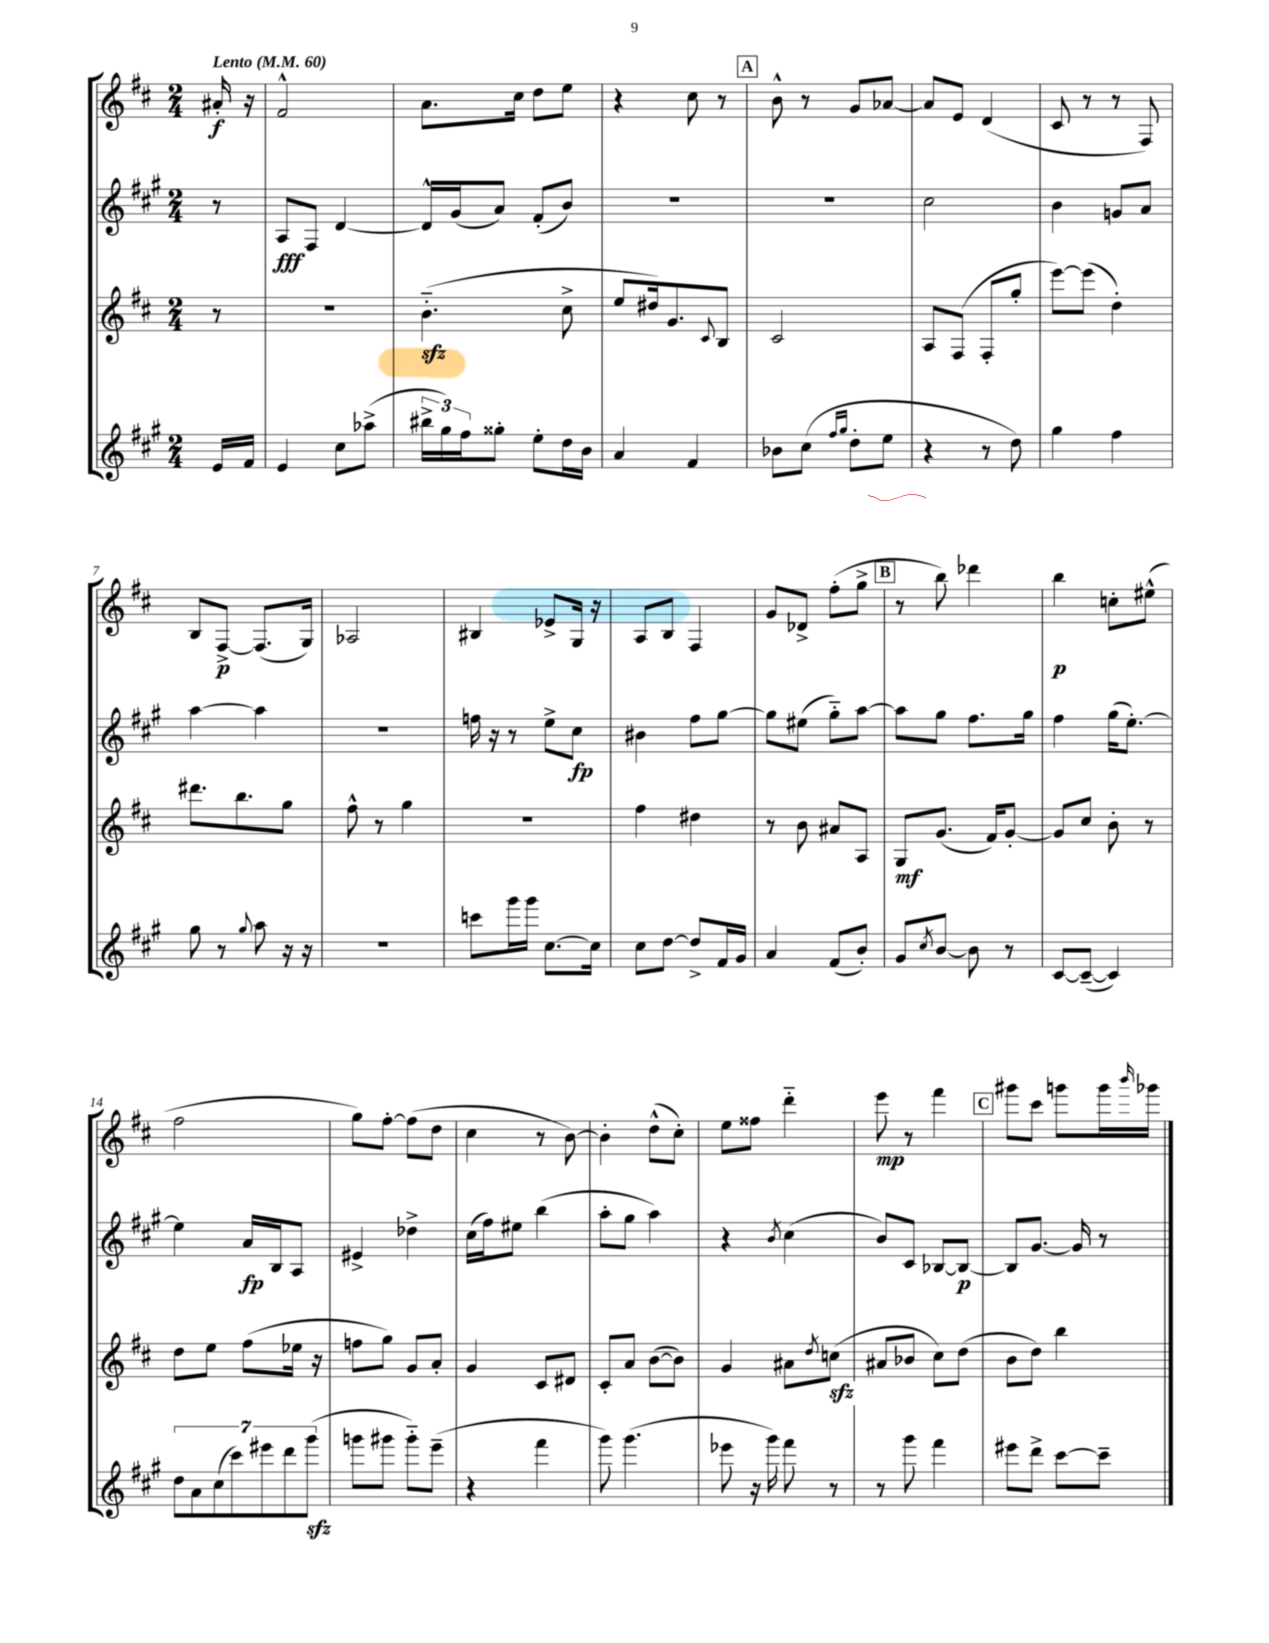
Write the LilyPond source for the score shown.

<<
\new StaffGroup <<
\new Staff = "s0" {
    \clef treble \key d \major \numericTimeSignature \time 2/4 \partial 8 \tempo "Lento" 4 = 60
    ais'16-.\f r16 |
    fis'2-^ |
    a'8. cis''16 d''8 e''8 |
    r4 cis''8 r8 |
    \mark \markup { \box "A" } b'8-^ r8 g'8 aes'8~ |
    aes'8 e'8 d'4( |
    cis'8 r8 r8 fis8) |
    b8 fis8~->\p fis8.( g16) |
    aes2 |
    bis4 ees'8-> g16 r16 |
    a8 b8 fis4 |
    g'8 des'8-> fis''8-.( g''8-> |
    \mark \markup { \box "B" } r8 b''8) des'''4 |
    b''4\p c''8-. eis''8-^( |
    fis''2 |
    g''8) fis''8~-. fis''8( d''8 |
    cis''4 r8 b'8~) |
    b'4-. d''8-^( cis''8-.) |
    e''8 fisis''8 d'''4-_ |
    e'''8\mp r8 fis'''4 |
    \mark \markup { \box "C" } gis'''8 cis'''8 g'''8 g'''16 \grace { b'''16 } ges'''16 \bar "|." |
}
\new Staff = "s1" {
    \clef treble \key a \major \numericTimeSignature \time 2/4 \partial 8
    r8 |
    a8\fff fis8 d'4~ |
    d'16-^ gis'16( a'8) fis'8-.( b'8) |
    R2 |
    \mark \markup { \box "A" } r2 |
    cis''2 |
    b'4 g'8 a'8 |
    a''4~ a''4 |
    R2 |
    f''16 r16 r8 e''8-> cis''8\fp |
    bis'4 fis''8 gis''8~ |
    gis''8 eis''8( gis''8-_) a''8~ |
    \mark \markup { \box "B" } a''8 gis''8 fis''8. gis''16 |
    fis''4 gis''16( e''8.~-.) |
    e''4 a'16\fp b16 a8 |
    eis'4-> des''4-> |
    cis''16( fis''16) eis''8 b''4( |
    a''8-. gis''8 a''4) |
    r4 \acciaccatura { b'8 } cis''4( |
    b'8) cis'8 bes8~ bes8~\p |
    \mark \markup { \box "C" } bes8 gis'8.~ gis'16 r8 \bar "|." |
}
\new Staff = "s2" {
    \clef treble \key d \major \numericTimeSignature \time 2/4 \partial 8
    r8 |
    R2 |
    b'4.-_\sfz( cis''8-> |
    e''8 dis''16) g'8. \appoggiatura { cis'8 } b8 |
    \mark \markup { \box "A" } cis'2 |
    a8 fis8( fis8-. g''8-. |
    e'''8~) e'''8( d''4-.) |
    dis'''8. b''8. g''8 |
    fis''8-^ r8 g''4 |
    R2 |
    fis''4 dis''4 |
    r8 b'8 ais'8 a8 |
    \mark \markup { \box "B" } g8\mf g'8.( fis'16) g'8~-. |
    g'8 cis''8 b'8-. r8 |
    d''8 e''8 fis''8( ees''16 r16 |
    f''8 g''8) g'8 a'8-. |
    g'4 cis'8 dis'8 |
    cis'8-. a'8 b'8~( b'8) |
    g'4 ais'8 \acciaccatura { d''8 } c''8\sfz( |
    ais'8 bes'8 cis''8) d''8( |
    \mark \markup { \box "C" } b'8 d''8) b''4 \bar "|." |
}
\new Staff = "s3" {
    \clef treble \key a \major \numericTimeSignature \time 2/4 \partial 8
    e'16 fis'16 |
    e'4 cis''8 aes''8->( |
    \tuplet 3/2 { bis''16-> gis''16) fis''16 } gisis''8-. e''8-. d''16 b'16 |
    a'4 fis'4 |
    \mark \markup { \box "A" } bes'8 cis''8( \grace { fis''16 gis''16 } d''8-. e''8 |
    r4 r8 d''8) |
    gis''4 fis''4 |
    gis''8 r8 \appoggiatura { gis''8 } a''8 r16 r16 |
    r2 |
    c'''8 gis'''16 gis'''16 cis''8.~ cis''16 |
    cis''8 d''8~ d''8-> fis'16 gis'16 |
    a'4 fis'8( b'8-.) |
    \mark \markup { \box "B" } gis'8 \acciaccatura { cis''8 } b'8~ b'8 r8 |
    cis'8~ cis'8~--( cis'4) |
    \tuplet 7/4 { d''8 a'8 cis''8( cis'''8) eis'''8 d'''8 gis'''8\sfz( } |
    g'''8 gis'''8 gis'''8-_) e'''8--( |
    r4 fis'''4 |
    gis'''8) gis'''4.( |
    ees'''8 r16 gis'''16) fis'''8 r8 |
    r8 gis'''8 fis'''4 |
    \mark \markup { \box "C" } eis'''8 d'''8-> cis'''8~ cis'''8-- \bar "|." |
}
>>
>>
